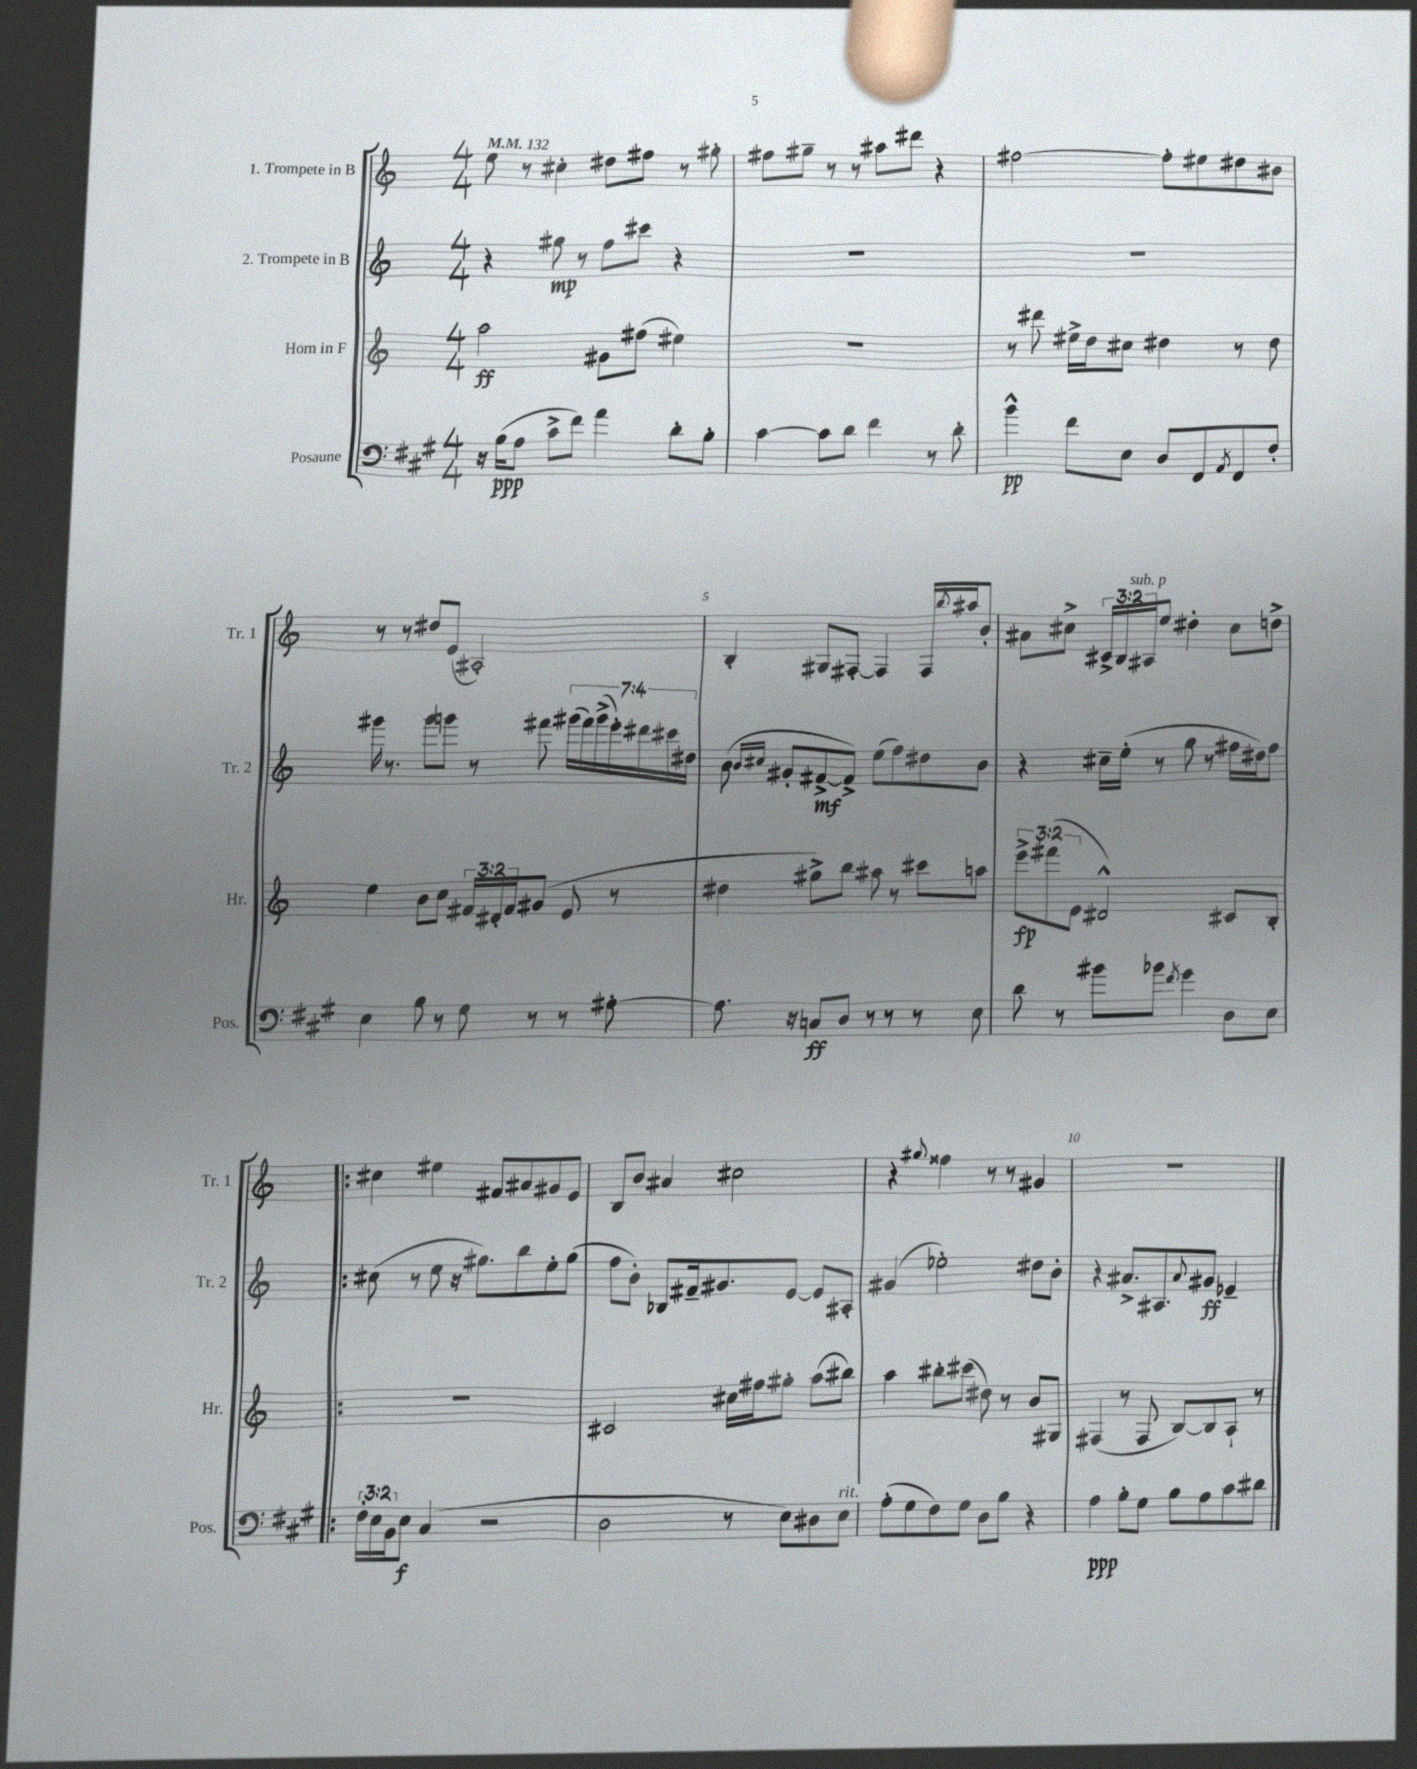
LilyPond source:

<<
\new StaffGroup <<
\new Staff = "s0" \with { instrumentName = "1. Trompete in B" shortInstrumentName = "Tr. 1" } {
    \clef treble \key c \major \numericTimeSignature \time 4/4 \override Staff.TupletNumber.text = #tuplet-number::calc-fraction-text \tempo 4 = 132
    e''8 r8 cis''4-. dis''8 fis''8 r8 gis''8-. |
    fis''8 gis''8-- r8 r8 ais''8 dis'''8 r4 |
    fis''2~ fis''8-. eis''8 dis''8 bis'8 |
    r8 r8 dis''8 e'8( ais2-.) |
    b4-. gis8 fis8~-. fis4 fis16 \acciaccatura { b''8 } ais''16 b'8-. |
    ais'8 cis''8-> \tuplet 3/2 { cis'16-> b16 ais16^\markup { \italic "sub. p" } } e''8 dis''4-. cis''8 d''8-> |
    \bar ".|:" cis''4 eis''4 fis'8 ais'8 gis'8 e'8 |
    b8 b'8 ais'4 cis''2 |
    r4 \appoggiatura { gis''8 } fisis''4 r8 r8 gis'4 |
    R1 \bar "|." |
}
\new Staff = "s1" \with { instrumentName = "2. Trompete in B" shortInstrumentName = "Tr. 2" } {
    \clef treble \key c \major \numericTimeSignature \time 4/4 \override Staff.TupletNumber.text = #tuplet-number::calc-fraction-text
    r4 gis''8\mp r8 f''8 cis'''8 r4 |
    R1 |
    R1 |
    gis'''16 r8. gis'''8 g'''8 r8 fis'''8 \tuplet 7/4 { gis'''16( fis'''16) gis'''16->( e'''16-.) dis'''16 cis'''16 dis''16 } |
    b'8( \grace { b'16 cis''16 } gis'8-. fis'8~->\mf fis'8->) e''8( f''8) dis''8 b'8 |
    r4 cis''16-- e''16-.( r8 g''8 r8 fis''16 dis''16) fis''8 |
    \bar ".|:" cis''8( r8 e''8 r16 gis''8.) b''8 e''8-. gis''8( |
    f''8 b'8-.) bes8 fis'16-- gis'8. e'8~ e'8 ais8-. |
    gis'4( ees''2-.) dis''8 b'8-. |
    r4 ais'8.-> ais8. \appoggiatura { ais'8 } gis'8\ff ees'4-- \bar "|." |
}
\new Staff = "s2" \with { instrumentName = "Horn in F" shortInstrumentName = "Hr." } {
    \clef treble \key c \major \numericTimeSignature \time 4/4 \override Staff.TupletNumber.text = #tuplet-number::calc-fraction-text
    a''2\ff gis'8 fis''8( eis''4) |
    R1 |
    r8 dis'''8 eis''16-> d''16 cis''8 dis''4 r8 dis''8 |
    e''4 b'8 c''8 \tuplet 3/2 { fis'16 dis'16-. fis'16 } gis'8( e'8 r8 |
    dis''4 gis''8->) b''8 ais''8 r8 cis'''8 a''8 |
    \tuplet 3/2 { e'''8->\fp fis'''8( e'8 } dis'2-^) cis'8 b8-. |
    \bar ".|:" R1 |
    cis'2 cis''16 fis''16 gis''8-. a''8( bis''8) |
    a''4 bis''8-. cis'''8( dis''8) r8 b'8 gis8 |
    fis4( r8 fis8 b8~) b8 a8-! r8 \bar "|." |
}
\new Staff = "s3" \with { instrumentName = "Posaune" shortInstrumentName = "Pos." } {
    \clef bass \key a \major \numericTimeSignature \time 4/4 \override Staff.TupletNumber.text = #tuplet-number::calc-fraction-text
    r16 b16\ppp( a8 cis'8-> fis'8) a'4 d'8-. b8-. |
    cis'4~ cis'8 d'8 fis'4 r8 d'8-. |
    b'4-^\pp fis'8 e8 d8 fis,8 \acciaccatura { a,8 } fis,8 fis8-. |
    e4 b8 r8 gis8 r8 r8 ais8~-. |
    ais8. r16 c8\ff d8 r8 r8 r8 e8 |
    d'8 r8 bis'8 bes'8 \acciaccatura { fis'8 } gis'4 d8 e8 |
    \bar ".|:" \tuplet 3/2 { fis16-. e16 b,16 } e8\f cis4( r2 |
    d2 r8 e8) dis8 e8^\markup { \italic "rit." } |
    a8-.( gis8 fis8) gis8 d8 b8 r4 |
    a4\ppp b8-. gis8 b8 a8 cis'8 dis'8 \bar "|." |
}
>>
>>
\layout { \context { \Score \override BarNumber.break-visibility = ##(#f #t #t) barNumberVisibility = #(every-nth-bar-number-visible 5) } }
